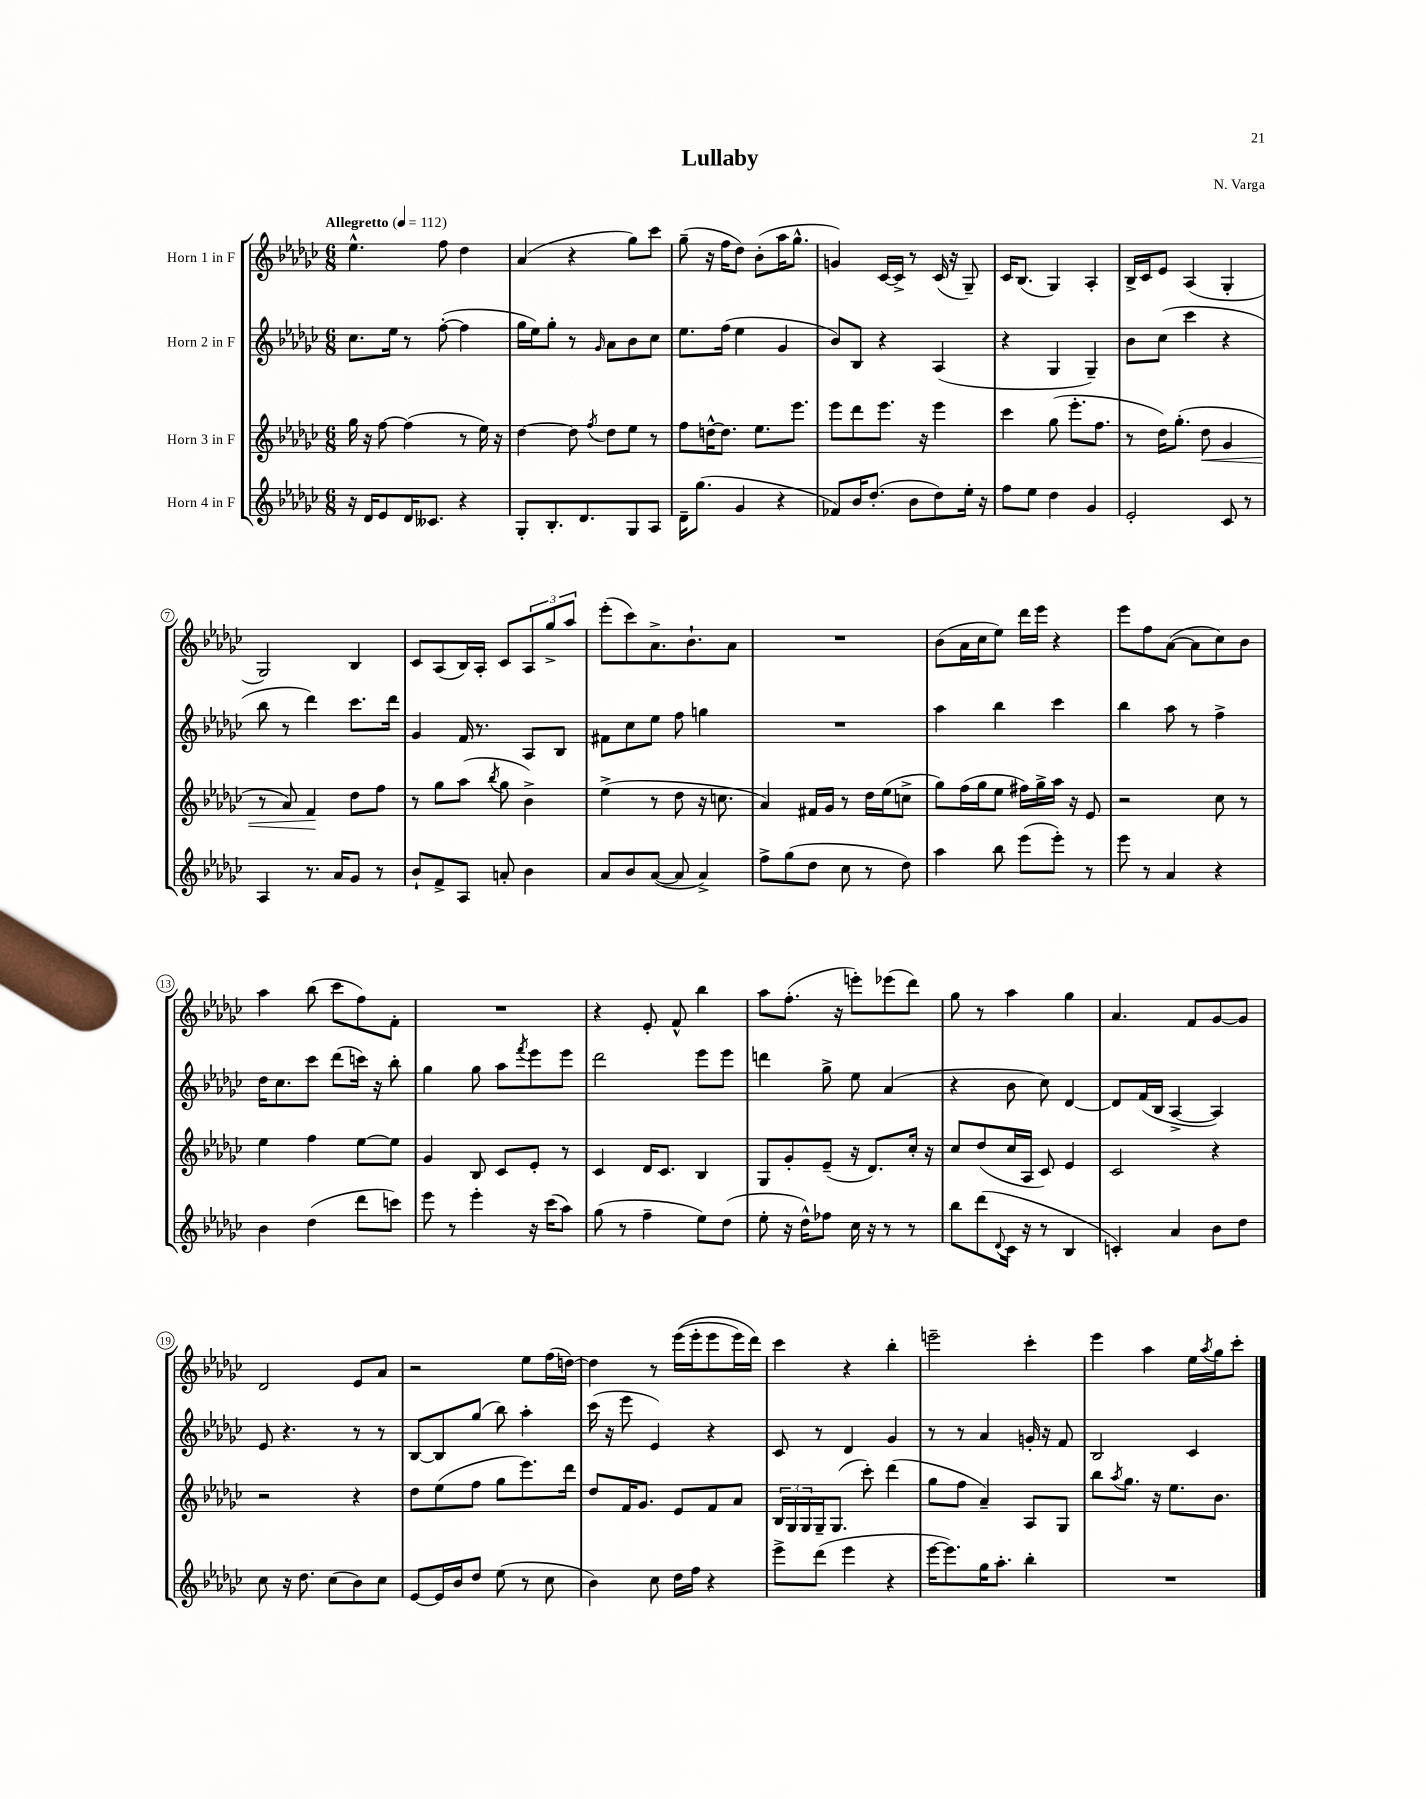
\header { title = "Lullaby" composer = "N. Varga" }
<<
\new StaffGroup <<
\new Staff = "s0" \with { instrumentName = "Horn 1 in F" } {
    \clef treble \key ges \major \numericTimeSignature \time 6/8 \tempo "Allegretto" 4 = 112
    ees''4.-^ f''8 des''4 |
    aes'4( r4 ges''8) ces'''8 |
    ges''8--( r16 f''16 des''8) bes'8-.( aes''16 ges''8.-^ |
    g'4) ces'16~ ces'16-> r8 ces'16( r16 ges8--) |
    ces'16 bes8.( ges4) aes4-. |
    bes16-> ces'16 ees'8 aes4( ges4-. |
    ges2) bes4 |
    ces'8 aes8( bes16) aes16-. ces'8 \tuplet 3/2 { aes8 ges''8-> aes''8 } |
    ees'''8-.( ces'''8) aes'8.-> bes'8.-! aes'8 |
    R2. |
    bes'8( aes'16 ces''16 ees''8) des'''16 ees'''16 r4 |
    ees'''8 f''8 aes'8~( aes'8 ces''8) bes'8 |
    aes''4 bes''8( ces'''8 f''8) f'8-. |
    R2. |
    r4 ees'8-. f'8-^ bes''4 |
    aes''8 f''8.-.( r16 e'''8-.) ees'''8( des'''8) |
    ges''8 r8 aes''4 ges''4 |
    aes'4. f'8 ges'8~ ges'8 |
    des'2 ees'8 aes'8 |
    r2 ees''8 f''16( d''16~) |
    d''4 r8 ees'''16(\( ees'''16-. ees'''8 ees'''16) des'''16\) |
    ces'''4 r4 bes''4-. |
    e'''2-- ces'''4-. |
    ees'''4 aes''4 ees''16 \acciaccatura { aes''8 } ges''16 ces'''8-. \bar "|." |
}
\new Staff = "s1" \with { instrumentName = "Horn 2 in F" } {
    \clef treble \key ges \major \numericTimeSignature \time 6/8
    ces''8. ees''16 r8 f''8~-.( f''4 |
    ges''16 ees''16) ges''8-. r8 \grace { ges'16 } aes'8 bes'8 ces''8 |
    ees''8. f''16( ees''4 ges'4 |
    bes'8) bes8 r4 aes4( |
    r4 ges4 ges4--) |
    bes'8 ces''8( ces'''4 r4 |
    bes''8 r8 des'''4) ces'''8. des'''16 |
    ges'4 f'16 r8. aes8 bes8 |
    fis'8 ces''8 ees''8 f''8 g''4 |
    R2. |
    aes''4 bes''4 ces'''4 |
    bes''4 aes''8 r8 f''4-> |
    des''16 ces''8. ces'''8 des'''8( c'''16) r16 bes''8-. |
    ges''4 ges''8 aes''8 \acciaccatura { f'''8 } ees'''8 ees'''8 |
    des'''2 ees'''8 ees'''8 |
    d'''4 ges''8-> ees''8 aes'4( |
    r4 bes'8 ces''8) des'4~ |
    des'8 f'16( bes16 aes4~-> aes4) |
    ees'8 r4. r8 r8 |
    bes8~ bes8 ges''8( bes''8) aes''4-. |
    ces'''16( r16 ees'''8 ees'4) r4 |
    ces'8 r8 des'4 ges'4 |
    r8 r8 aes'4 g'16-. r16 f'8 |
    bes2 ces'4 \bar "|." |
}
\new Staff = "s2" \with { instrumentName = "Horn 3 in F" } {
    \clef treble \key ges \major \numericTimeSignature \time 6/8
    ges''16 r16 f''8~ f''4( r8 ees''16) r16 |
    des''4~ des''8 \acciaccatura { f''8 } des''8 ees''8 r8 |
    f''8 d''16~-^ d''8. ees''8. ees'''8. |
    ees'''8 des'''8 ees'''8. r16 ees'''4 |
    ces'''4 ges''8( ees'''8.-. f''8. |
    r8 des''16) ges''8.-.( des''8\< ges'4 |
    r8 aes'8) f'4\! des''8 f''8 |
    r8 ges''8 aes''8( \acciaccatura { bes''8 } ges''8 bes'4->) |
    ees''4->( r8 des''8 r16 c''8. |
    aes'4) fis'16 ges'16 r8 des''16 ees''16( c''8-> |
    ges''8) f''16( ges''16 ees''8 fis''16) ges''16-> aes''16 r16 ees'8 |
    r2 ces''8 r8 |
    ees''4 f''4 ees''8~ ees''8 |
    ges'4 bes8 ces'8 ees'8-. r8 |
    ces'4 des'16 ces'8. bes4 |
    ges8 ges'8-. ees'8--( r16 des'8.) ces''16-. r16 |
    ces''8 des''8( ces''16 aes16 ces'8) ees'4 |
    ces'2 r4 |
    r2 r4 |
    des''8 ees''8( f''8 ges''8 ees'''8.) des'''16 |
    des''8 f'16 ges'8. ees'8 f'8 aes'8 |
    \tuplet 3/2 { bes16 ges16 ges16 } ges16-- ges8.( ces'''8-.) des'''4( |
    ges''8 f''8 aes'4--) aes8 ges8 |
    bes''8 \acciaccatura { aes''8 } ges''8. r16 ees''8. bes'8. \bar "|." |
}
\new Staff = "s3" \with { instrumentName = "Horn 4 in F" } {
    \clef treble \key ges \major \numericTimeSignature \time 6/8
    r16 des'16 ees'8 des'16 ceses'8. r4 |
    ges8-. bes8.-. des'8. ges8 aes8 |
    des'16-- ges''8.( ges'4 r4 |
    fes'8) bes'16 des''8.-.( bes'8 des''8) ees''16-. r16 |
    f''8 ees''8 des''4 ges'4 |
    ees'2-. ces'8 r8 |
    aes4 r8. aes'16 ges'8 r8 |
    bes'8-! f'8-> aes8 a'8-. bes'4 |
    aes'8 bes'8 aes'8~( aes'8 aes'4->) |
    f''8-> ges''8( des''8 ces''8 r8 des''8) |
    aes''4 bes''8 ees'''8( ees'''8-.) r8 |
    ees'''8 r8 aes'4 r4 |
    bes'4 des''4( des'''8 c'''8) |
    ees'''8 r8 ees'''4-. r16 ces'''16( aes''8) |
    ges''8( r8 f''4-- ees''8) des''8( |
    ees''8-. r16 des''16-^) fes''8 ces''16 r16 r8 r8 |
    bes''8 des'''8( \appoggiatura { des'8 } ces'16 r16 r8 bes4 |
    c'4-.) aes'4 bes'8 des''8 |
    ces''8 r16 des''8. ces''8( bes'8) ces''8 |
    ees'8~ ees'16 bes'16 des''8 ees''8( r8 ces''8 |
    bes'4) ces''8 des''16 f''16 r4 |
    ees'''8-> des'''8( ees'''4 r4 |
    ees'''16~ ees'''8.) ges''16 aes''8.-. bes''4-. |
    R2. \bar "|." |
}
>>
>>
\layout { \context { \Score \override BarNumber.stencil = #(make-stencil-circler 0.1 0.3 ly:text-interface::print) } }
